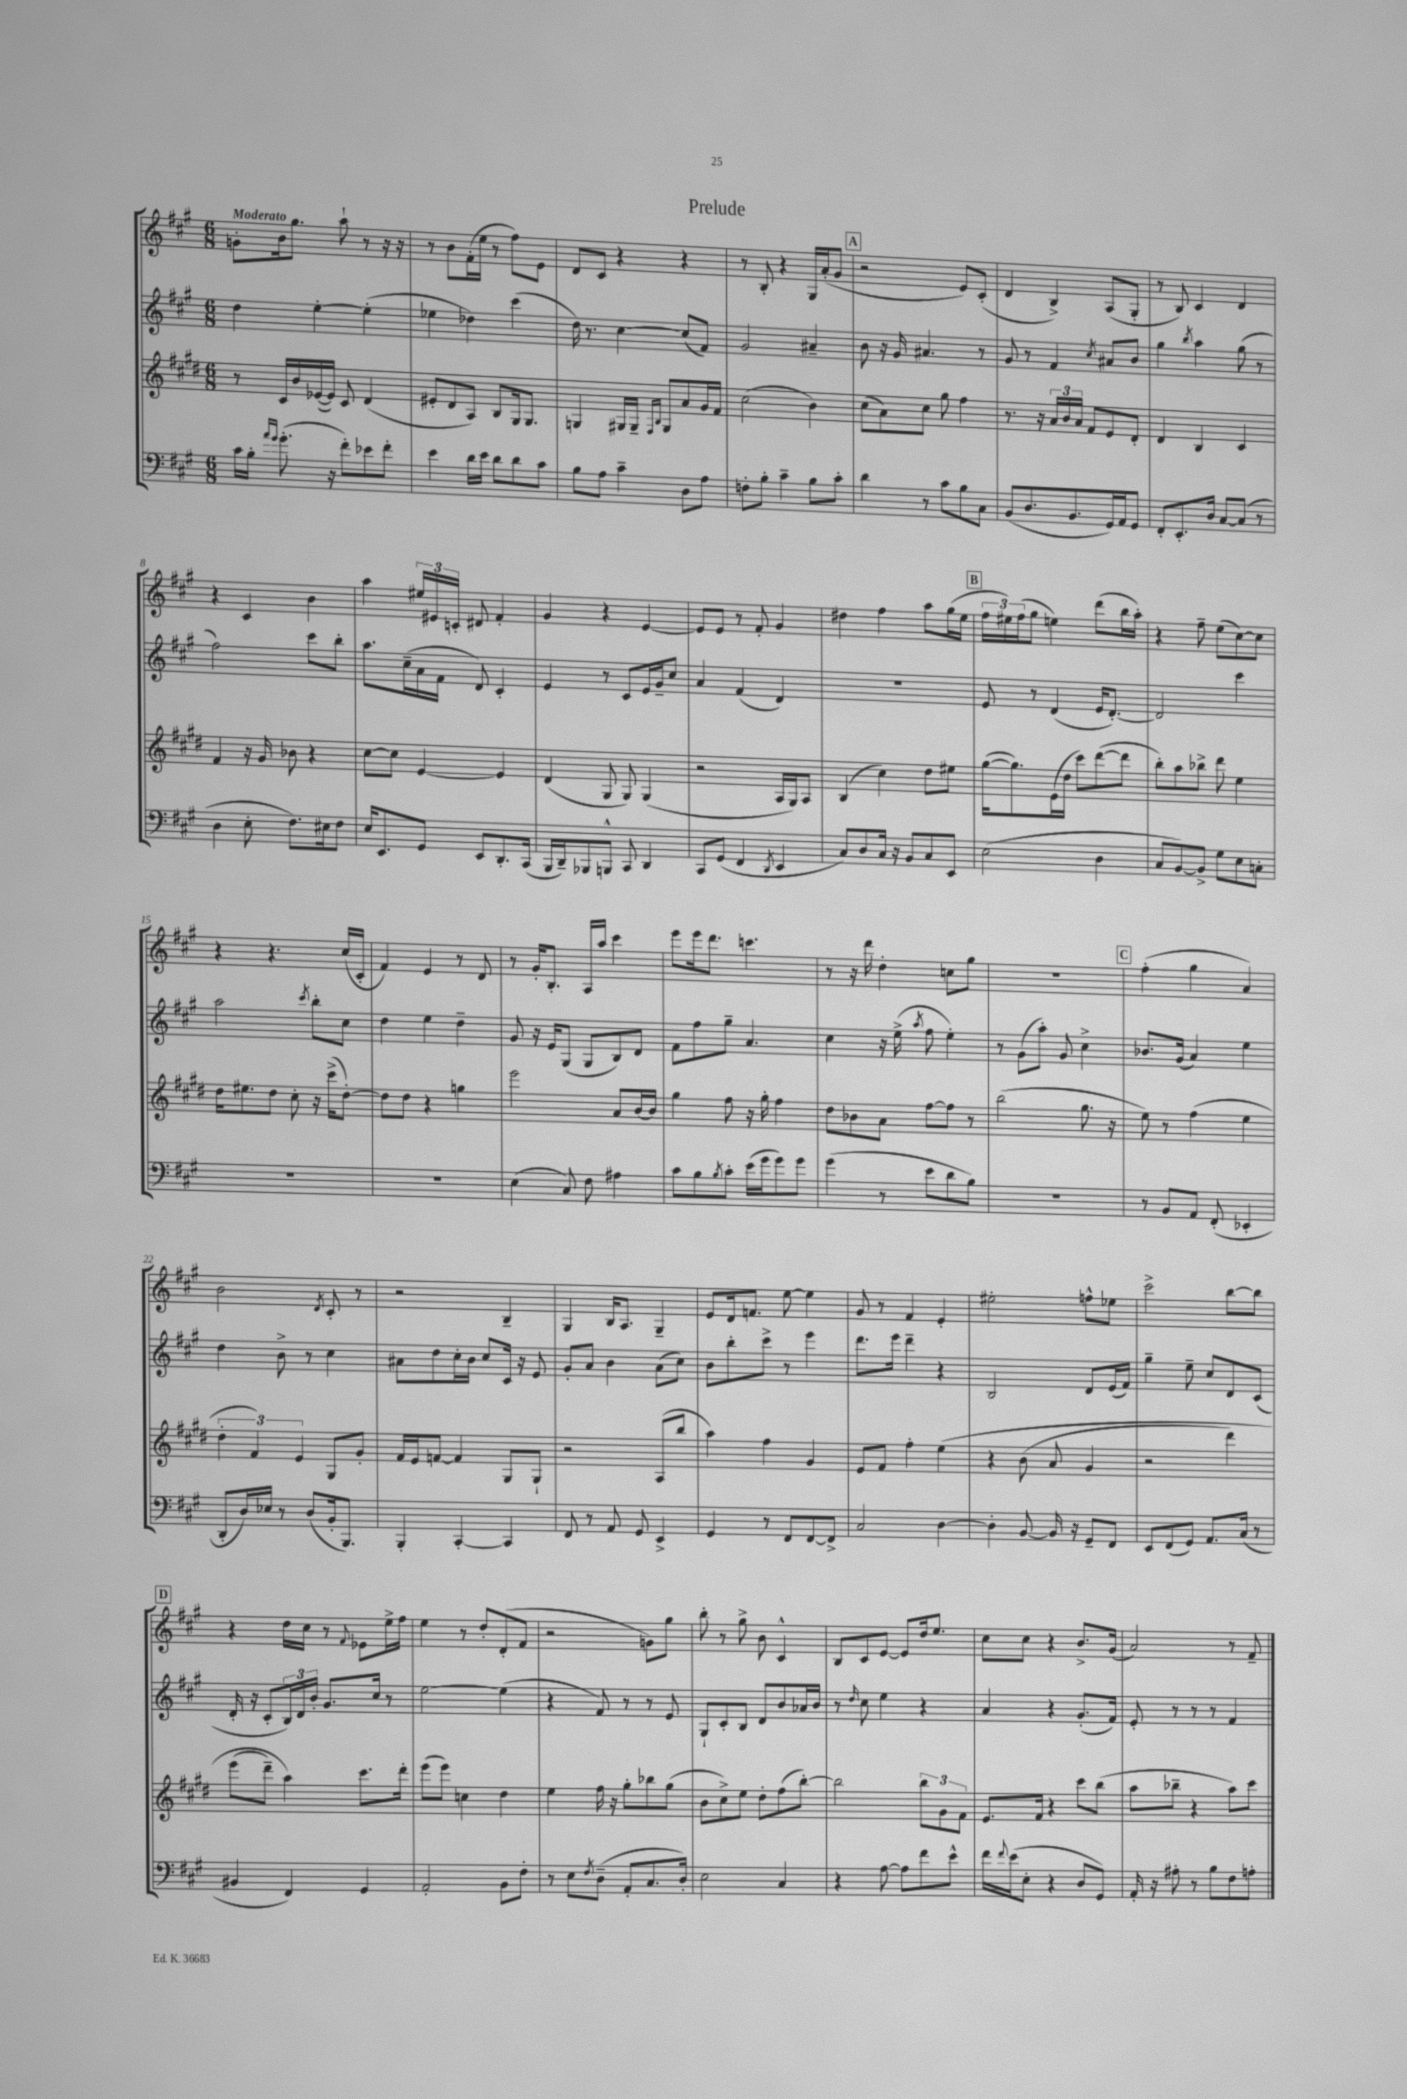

**kern	**kern	**kern	**kern
*staff4	*staff3	*staff2	*staff1
*clefF4	*clefG2	*clefG2	*clefG2
*k[f#c#g#]	*k[f#c#g#d#]	*k[f#c#g#]	*k[f#c#g#]
*M6/8	*M6/8	*M6/8	*M6/8
16c#	8r	4dd	8g'
16B'	.	.	.
16qqa	.	.	.
16qqg#	.	.	.
(8.g#'	16c#	.	16b
.	16b	.	8.gg#
.	([16e-	[4ee'	.
16r	16e-])	.	.
8f#')	8c#	.	8aa`
8e-	(4d#	(4ee']	8r
8f#'	.	.	16r
.	.	.	16r
=	=	=	=
4e	8e#'	4ee-	8r
.	8d#	.	8b
16d	8A)	4dd-)	(16f#'
16e	.	.	16ee
8d	8B	.	8r
8d	16G#	(4ccc#	8ff#)
.	8.G#	.	.
8c#	.	.	8e
=	=	=	=
8B	4G	16dd)	8d
.	.	8.r	.
8A	.	.	8c#
4c#~	16G#	[4cc#	4r
.	16G#~	.	.
.	16qqF#	.	.
.	16qqB	.	.
.	8G#	.	.
8D	8a	(8cc#]	4r
8A	16g#	8f#)	.
.	16f#	.	.
=	=	=	=
8F'	(2cc#	2g#	8r
8B'	.	.	8B'
4c#~	.	.	4r
8B	4b)	4a#~	16G#
.	.	.	(16a'
8c#'	.	.	8g#
=	=	=	=
4d	(8cc#	8b	2r
.	8a)	16r	.
.	.	16g#	.
8r	8cc#	4.a#	.
8c#	8gg#	.	.
8B	4ff#	.	8e)
8C#	.	8r	(8c#'
=	=	=	=
(8BB	8.r	8g#	4d
8.D	.	8r	.
.	16r	.	.
.	24a	4f#	4B^)
.	24b	.	.
8.BB	.	.	.
.	24a	.	.
.	8f#	.	.
.	.	8qcc#	.
16GG#)	8e	8a#	(8A
16AA	.	.	.
8GG#	8d#'	8b	8G#'
=	=	=	=
8FF#'	4d#	4gg#	8r
8.EE'	.	.	8B)
.	.	8qbb	.
.	4B	4aa	4c#
16D	.	.	.
[8C#	.	.	.
(8C#]	4c#	(8gg#	4d
8r	.	8r	.
=	=	=	=
4D	4f#	2ff#)	4r
8E'	16r	.	4c#
.	16g#	.	.
8.F#)	8b-	.	.
.	4r	8ccc#	4b
16E#	.	.	.
8F#	.	8bb'	.
=	=	=	=
16E	[8cc#	8.aa	4aa
8.EE	.	.	.
.	8cc#]	.	.
.	.	(16cc#~	.
8GG#	[4e	16a	24ee#
.	.	.	24e#
.	.	16f#	.
.	.	.	24c'
8EE	.	8d)	8d#
8.DD'	4e]	4c#'	4f#'
(16CC#	.	.	.
=	=	=	=
16BBB	(4d#	4e	4g#
16DD~)	.	.	.
8BBB-	.	.	.
8BBB^^	8G#	8r	4r
8CC#	8G#)	8c#	.
4DD	(4G#	16e	[4e
.	.	16g#~	.
.	.	8cc#	.
=	=	=	=
8CC#	2r	4a	8e]
(8GG#	.	.	8e
4FF#	.	(4f#	8r
.	.	.	8f#'
8qDD	.	.	.
4EE	16A	4d)	4g#
.	16G#)	.	.
.	8A	.	.
=	=	=	=
8C#)	(4B	2.r	4dd#
8D	.	.	.
16C#	4cc#)	.	4ff#
16r	.	.	.
8BB	.	.	.
8C#	8dd#	.	8aa
8EE	8ee#	.	(16gg#
.	.	.	16ee
=	=	=	=
(2E	([16gg#	8e	24ff#
.	.	.	24ee#)
.	8.gg#])	.	.
.	.	.	(24ff#
.	.	8r	8gg#
.	(16e	(4d	4ee)
.	16dd#	.	.
.	8ccc#)	.	.
4D	([8ddd#	16e	(8ddd
.	.	[8.d')	.
.	8ddd#]	.	16bb
.	.	.	16aa')
=	=	=	=
8C#	8bb')	2d]	4r
[8BB)	8aa	.	.
8BB^]	8bb-^	.	8ff#~
8G#	8ddd#	.	(8ee
8E	4ee	4ccc#	[8cc#)
8C'	.	.	8cc#]
=	=	=	=
2.r	16dd#	2aa	4r
.	8.ee#	.	.
.	8dd#	.	4.r
.	8cc#'	.	.
.	.	8qccc#	.
.	16r	8bb'	.
.	(16ccc#^	.	.
.	[8dd#')	8cc#	(16cc#
.	.	.	16c#'
=	=	=	=
2.r	8dd#]	4dd	4f#)
.	8dd#	.	.
.	4r	4ee	4e
.	4gg	4dd~	8r
.	.	.	8d
=	=	=	=
(4E	2eee	8g#	8r
.	.	16r	16g#'
.	.	16e	8.B'
8C#)	.	(8G#	.
8F#	.	8G#	16A
.	.	.	16aa
4A#	8a	8B)	4ccc#
.	[16b	8d	.
.	16b]	.	.
=	=	=	=
8c#	4gg#	8f#	8eee
8B	.	8ff#	16eee
.	.	.	8.ddd
8qB	.	.	.
8c#'	8ff#	8gg#~	.
(16e	16r	4.a	4.ccc
16g#	16gg#'	.	.
8g#)	4ff#	.	.
8g#	.	.	.
=	=	=	=
(4g#	8dd#	4cc#	8r
.	8b-	.	16r
.	.	.	16ddd
8r	8a	16r	4dd'
.	.	(16ee^	.
.	.	8qaa	.
8e	[8ff#	8ff#	.
8d	8ff#]	4ee')	8cc
8B)	8r	.	8gg#
=	=	=	=
2.r	(2bb	8r	2.r
.	.	(8g#	.
.	.	8aa')	.
.	.	8g#	.
.	8.gg#	4cc#^	.
.	16r	.	.
=	=	=	=
8r	8ee)	8.b-	(4ff#'
8BB	8r	.	.
.	.	(16g#	.
8AA	(4ff#	4a)	4gg#
(8FF#'	.	.	.
4EE-'	4ee	4ee	4a)
=	=	=	=
8DD'	6dd#'	4dd	2b
16D)	.	.	.
.	6f#)	.	.
16E-	.	.	.
8r	.	8b^	.
.	6e	.	.
(8D	.	8r	.
.	.	.	8qd
16BB'	8G#	4cc#	8c#'
8.BBB)	.	.	.
.	8g#'	.	8r
=	=	=	=
4BBB'	16f#	8a#	2r
.	16e	.	.
.	[8f	8dd	.
[4CC#'	4f]	16cc#'	.
.	.	16b	.
.	.	8cc#	.
4CC#]	8G#	16c#	4B~
.	.	16r	.
.	8G#`	8e	.
=	=	=	=
8FF#	2r	8g#'	4G#
8r	.	8a	.
8AA	.	4b	16B
.	.	.	8.A
8GG#	.	.	.
4EE^	(8A	(8a	4G#~
.	8bb	8cc#)	.
=	=	=	=
4GG#	4aa)	8b	8e
.	.	8bb'	16d
.	.	.	8.f
8r	4ff#	8ccc#^	.
8FF#	.	8r	[8ee
[8FF#	4g#	4eee	4ee]
8FF#^]	.	.	.
=	=	=	=
2C#	8e	8.ddd	8g#
.	8f#	.	8r
.	.	16eee	.
.	4ff#'	4ddd~	4f#
[4D	&(4ee	4r	4e'
=	=	=	=
4D']	4r	2B	2ee#'
[8BB	(8b	.	.
16BB]	8a	.	.
16r	.	.	.
8GG#~	4g#	8d	8ff^^
8FF#	.	(16e	8ee-
.	.	16f#)	.
=	=	=	=
8EE	2r	4gg#~	2ccc#^
(8FF#	.	.	.
8GG#)	.	8ee~	.
8.AA	.	8cc#	.
.	4ddd#)	8d	[8bb
(16C#	.	.	.
8r	.	(8c#	8bb]
=	=	=	=
4BB#	(8eee	16d'	4r
.	.	16r	.
.	8ddd#~)	8c#'	.
4FF#)	4aa&)	24B)	16dd
.	.	24d	.
.	.	.	16cc#
.	.	24b'	.
.	.	8.g#	8r
.	.	.	8qqf#
4GG#	8.ccc#	.	8e-
.	.	16cc#	.
.	.	8r	16ee^
.	16ddd#'	.	16ff#
=	=	=	=
2AA'	(8eee	[2ee	4ee
.	8eee)	.	.
.	4cc	.	8r
.	.	.	8dd'
8BB	4dd#	(4ee]	(8d'
8F#'	.	.	8f#
=	=	=	=
8r	4ee	4r	2r
8E	.	.	.
8qF#	.	.	.
(8D~	16ff#	8f#)	.
.	16r	.	.
8AA'	8gg#'	8r	.
8.C#	8bb-	8r	8g)
.	(8gg#	8e	8gg#
16D')	.	.	.
=	=	=	=
2E	8b	8G#`	8bb'
.	8cc#^)	8c#'	8r
.	8ee	8B	8gg#^
.	8dd#'	8d	8b
4C#	(8ff#	8b	4c#^^
.	[8bb')	16a-	.
.	.	16b	.
=	=	=	=
4r	2bb]	8r	8B
.	.	16qqdd	.
.	.	8cc#	8c#
[8A	.	4ee	[8e
8A]	.	.	8e]
8f#	12bb	4r	16dd
.	.	.	8.ee
.	12g#	.	.
8e^^	.	.	.
.	12f#	.	.
=	=	=	=
16f#	8.e	4a	8cc#
8qqf#	.	.	.
(16e	.	.	.
8E'	.	.	8cc#
.	16f#	.	.
4r	4r	4r	4r
8D	8ccc#	(8.g#'	8.b^
8GG#)	(8bb	.	.
.	.	16f#)	(16g#
=	=	=	=
16AA'	8aa	8e'	2a)
16r	.	.	.
8A#'	8bb-~	8r	.
8r	4r	8r	.
8B	.	8r	.
8F#	8aa)	4f#	8r
8A'	8ccc#	.	8f#~
==	==	==	==
*-	*-	*-	*-
